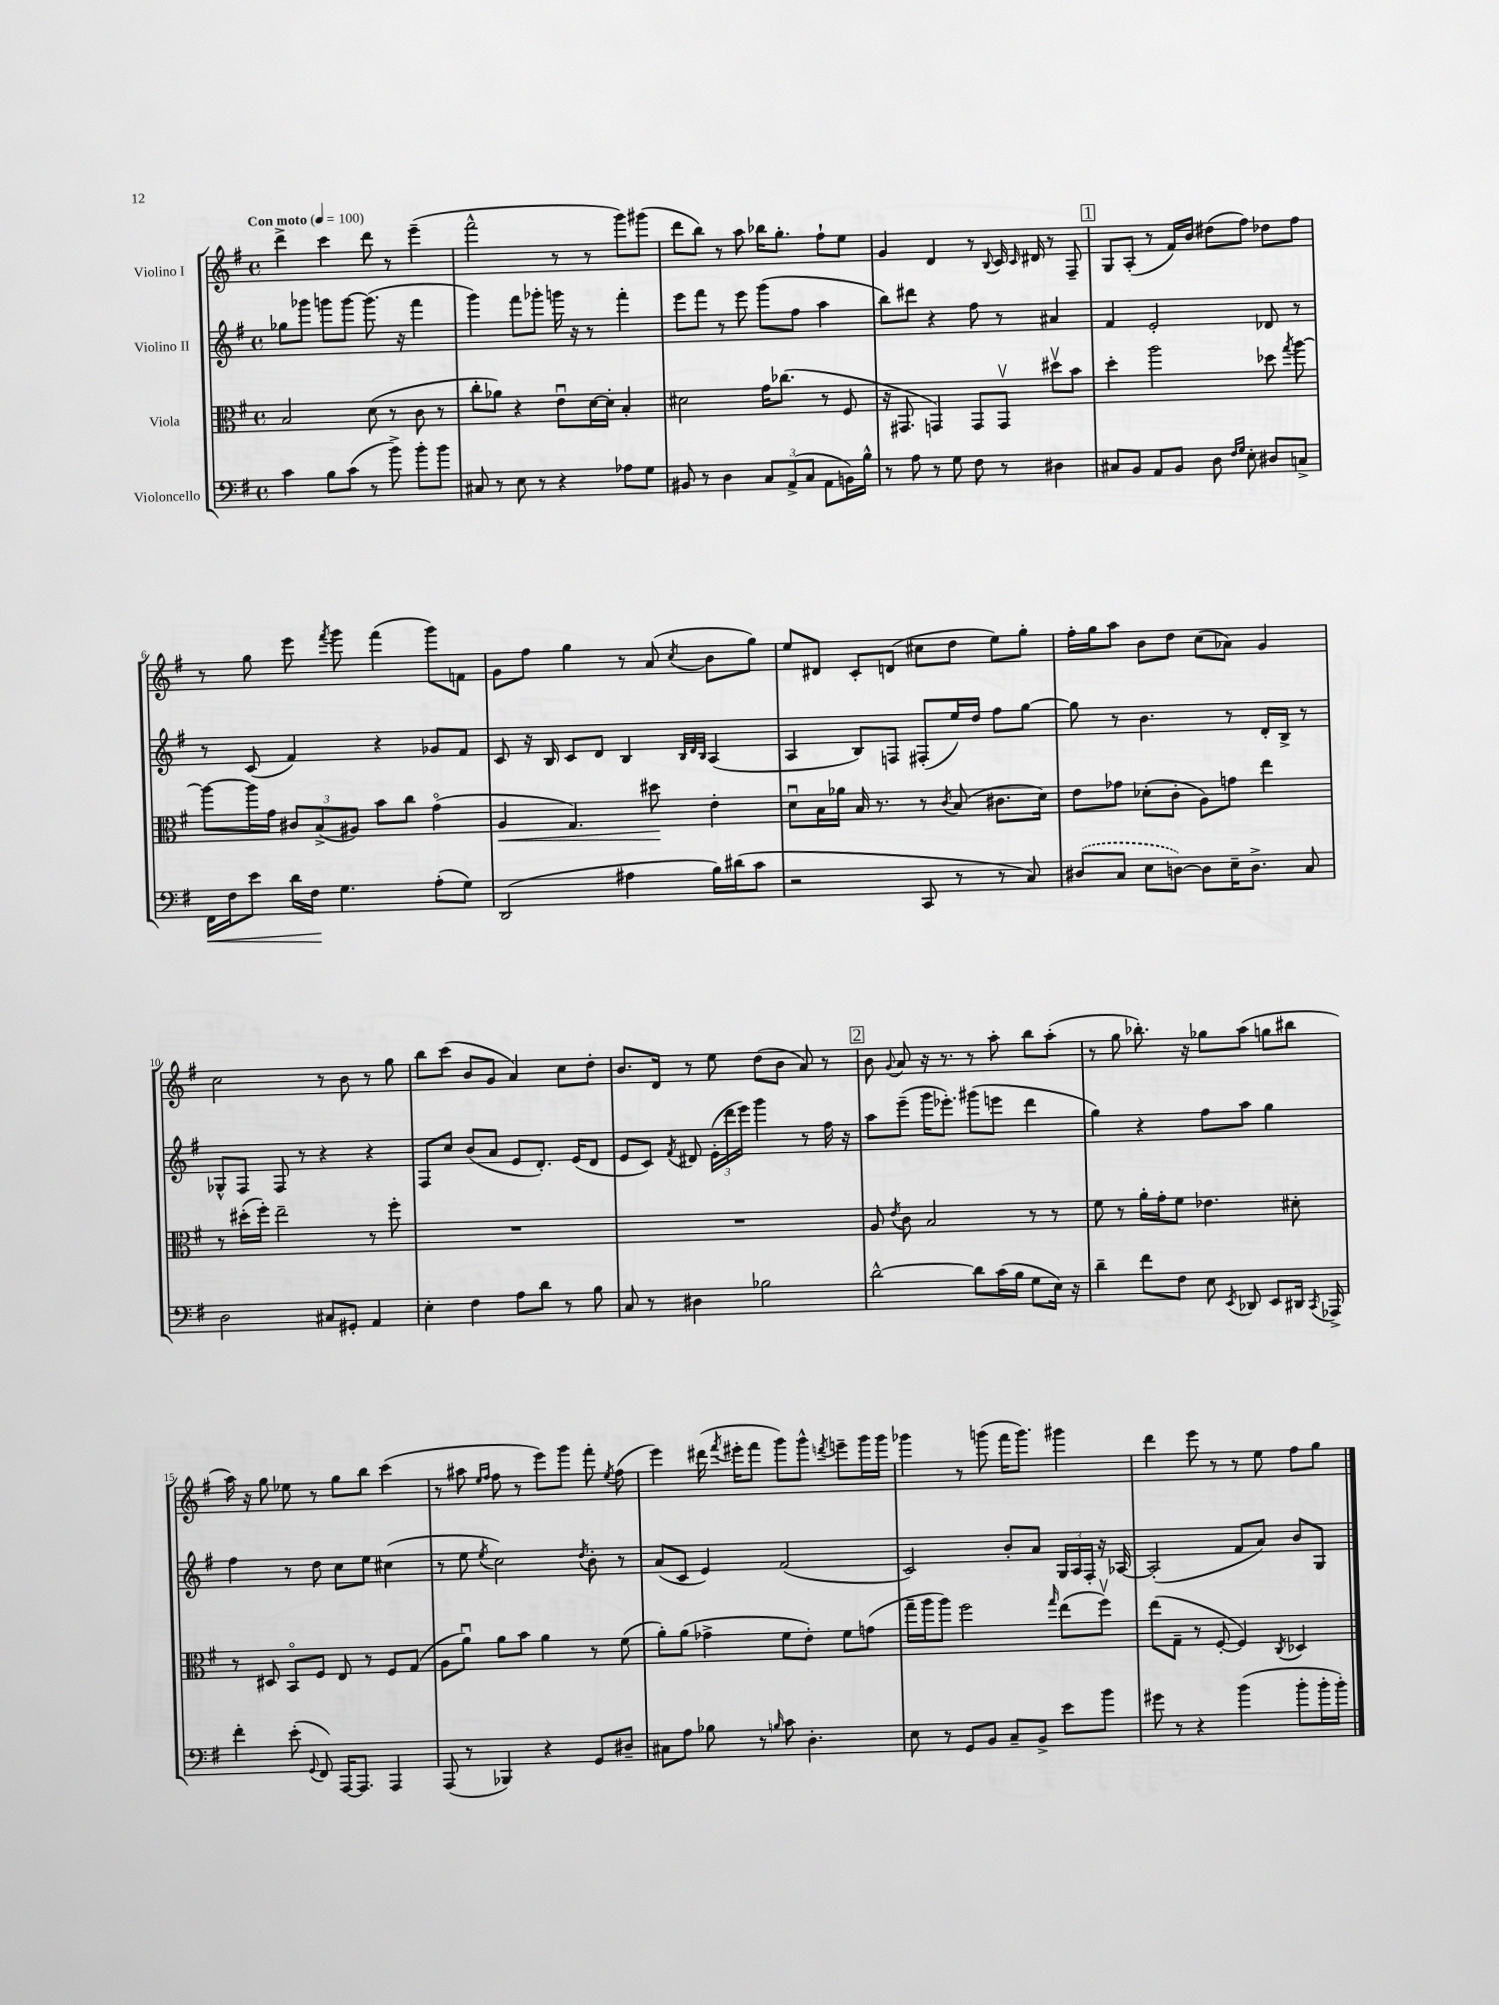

**kern	**dynam	**kern	**dynam	**kern	**kern
*part4	*part4	*part3	*part3	*part2	*part1
*staff4	*staff4	*staff3	*staff3	*staff2	*staff1
*I"Violoncello	*	*I"Viola	*	*I"Violino II	*I"Violino I
*clefF4	*	*clefC3	*	*clefG2	*clefG2
*k[f#]	*	*k[f#]	*	*k[f#]	*k[f#]
*M4/4	*	*M4/4	*	*M4/4	*M4/4
*met(c)	*	*met(c)	*	*met(c)	*met(c)
*MM100	*	*MM100	*	*MM100	*MM100
=1	=1	=1	=1	=1	=1
!	!	!	!	!	!LO:TX:a:B:t=Con moto
4c\	.	2B/	.	8gg-X\L	4ddd^\
.	.	.	.	8ggg-X\J	.
8B\L	.	.	.	8gggn\L	4ccc\
(8c\J	.	.	.	[8ggg\J	.
8r	.	(8d\	.	(8.ggg\]	8ddd\
8b^\)	.	8r	.	.	8r
.	.	.	.	16r	.
8b'\L	.	8c\	.	4fff#\	(4eee~\
8b\J	.	8r	.	.	.
=2	=2	=2	=2	=2	=2
8C#X/	.	8cc'\L	.	4ggg\)	2fff#^^\
8r	.	8a-X\J)	.	.	.
8E\	.	4r	.	8fff#\L	.
8r	.	.	.	8ggg-X'\J	.
4r	.	8eu\L	.	16gggn\	8r
.	.	.	.	16r	.
.	.	[16d\L	.	8r	8r
.	.	16d'\JJ]	.	.	.
8A-X\L	.	4B'/	.	4fff#'\	8ggg\L)
8G\J	.	.	.	.	(8ggg#X\J
=3	=3	=3	=3	=3	=3
8BB#X/	.	2d#X\	.	8eee\L	8ddd\L
8r	.	.	.	8fff#\J	8bb\J)
4D\	.	.	.	8r	8r
.	.	.	.	8eee\	8aa\
12C/L	.	16g\KL	.	(8ggg\L	16bb-X\KL
.	.	(8.cc-X\J	.	.	8.gg'\J
(12AA^/	.	.	.	.	.
.	.	.	.	8ff#\J	.
12C/J	.	.	.	.	.
8AA\L	.	8r	.	4aa\	8ff#`\L
16BBn\L)	.	8F#/	.	.	8ee\J
16B^^\JJ	.	.	.	.	.
=4	=4	=4	=4	=4	=4
8r	.	16r	.	8bb\L)	4g/
.	.	8.GG#X/	.	.	.
8A\	.	.	.	8ddd#X\J	.
8r	.	4GGn/)	.	4r	4d/
8G\	.	.	.	.	.
8F#\	.	8GG/L	.	8ff#\	8r
.	.	.	.	.	8qqB/
8r	.	8GGv/J	.	8r	16c/
.	.	.	.	.	16qqc/
.	.	.	.	.	16d#X/
4D#X\	.	8dd#Xv\L	.	4a#X/	8r
.	.	8b\J	.	.	8F#~/
!!LO:REH:place=s1:t=1
=5	=5	=5	=5	=5	=5
8C#X/L	.	4dd'\	.	4f#/	8G/L
8BB/J	.	.	.	.	(8A'/J
8AA/L	.	2aa\	.	2e'/	8r
8BB/J	.	.	.	.	16f#/LL)
.	.	.	.	.	16b/JJ
8D\	.	.	.	.	(8dd#X\L
16qqF#/LL	.	.	.	.	.
16qqG/JJ	.	.	.	.	.
8E'\	.	.	.	.	8ff#\J)
8D#X/L	.	8dd-X\	.	8d-X/	8dd-X\L
.	.	8qgg/	.	.	.
8Cn^/J	.	[8aa\	.	8r	8ff#\J
!!LO:LB:g=z
=6	=6	=6	=6	=6	=6
!	!LO:HP:b	!	!	!	!
16FF#\LL	<	8aa\L_	.	8r	8r
16F#\J	.	.	.	.	.
8e\J	.	16aa\L]	.	(8c/	8gg\
.	.	16g\JJ	.	.	.
16d\LL	.	12c#X/L	.	4f#/)	8eee\
16F#\JJ	.	.	.	.	.
.	.	(12B^/	.	.	.
.	.	.	.	.	8qfff#/
4.G\	[	.	.	.	8ggg\
.	.	12A#X/J)	.	.	.
.	.	8b\L	.	4r	(4fff#\
.	.	8cc\J	.	.	.
(8A'\L	.	(4g\	.	8g-X/L	8ggg\L)
8G\J)	.	.	.	8f#/J	8fn\J
=7	=7	=7	=7	=7	=7
!	!	!	!LO:HP:b	!	!
(2DD/	.	4A/	<	8c/	8g\L
.	.	.	.	16r	8ff#\J
.	.	.	.	16B/	.
.	.	4.G/)	.	8c/L	4gg\
.	.	.	.	8d/J	.
4A#X\	.	.	.	4B/	8r
.	.	8dd#X\	.	.	(8a/
.	.	.	.	32qqB/LLL	.
.	.	.	.	32qqd/	.
.	.	.	.	32qqB/JJJ	8qcc/
16B\LL)	.	4e'\	[	(4A/	8b\L
(16d#X\J	.	.	.	.	.
8c\J	.	.	.	.	8gg\J)
=8	=8	=8	=8	=8	=8
2r	.	8du\L	.	4A/	8ee/L
.	.	16B\L	.	.	8d#X/J
.	.	16a-X\JJ	.	.	.
.	.	16B/	.	8B/L)	8c'/L
.	.	8.r	.	.	.
.	.	.	.	8Fn/J	(8dn/J
8CC/	.	8r	.	(8F#X'/L	8cc#X\L
.	.	8qc/	.	.	.
8r	.	(8B/	.	16ee/L)	8dd\J
.	.	.	.	16dd/JJ	.
8r	.	8.c#X\L	.	8ff#\L	8ee\L)
8C/)	.	.	.	[8gg\J	8gg'\J
.	.	16d\Jk)	.	.	.
=9	=9	=9	=9	=9	=9
(8D#X/L	.	8e\L	.	8gg\]	16ff#'\LL
.	.	.	.	.	16gg\J
8C/J	.	8g-X\J	.	8r	8aa\J
8E\L	.	(8d-X'\L	.	4.b\	8b\L
[8Dn\J)	.	8c'\J	.	.	8dd\J
8D\L]	.	8A\L)	.	.	(8cc\L
16E~\K	.	8gn\J	.	8r	8a-X\J)
8.D^\J	.	.	.	.	.
.	.	4ee\	.	16d'/LL	4g/
.	.	.	.	16B^/JJ	.
8C/	.	.	.	8r	.
!!LO:LB:g=z
=10	=10	=10	=10	=10	=10
2D\	.	8r	.	8G-X^^/L	2cc\
.	.	(16dd#X'\LL	.	8F#/J	.
.	.	16ff#'\JJ)	.	.	.
.	.	2ee~\	.	8F#/	.
.	.	.	.	8r	.
8C#X/L	.	.	.	4r	8r
8GG#X'/J	.	.	.	.	8b\
4AA/	.	8r	.	4r	8r
.	.	8ff#'\	.	.	8gg\
=11	=11	=11	=11	=11	=11
4E'\	.	1r	.	8F#/L	8bb\L
.	.	.	.	8cc/J	(8ccc\J
4F#\	.	.	.	(8b/L	8b/L
.	.	.	.	8a/J	8g/J
8A\L	.	.	.	8e/L	4a/)
8d\J	.	.	.	8.d'/J)	.
8r	.	.	.	.	8cc\L
.	.	.	.	(16e/KL	.
8B\	.	.	.	8d/J	8dd'\J
=12	=12	=12	=12	=12	=12
8C/	.	1r	.	8e/L	8.b/L
8r	.	.	.	8c/J)	.
.	.	.	.	.	16d/Jk
.	.	.	.	8qf#/	.
4D#X\	.	.	.	8d#X/	8r
.	.	.	.	(24e'\LL	8ee\
.	.	.	.	24ddd\	.
.	.	.	.	24eee\JJ)	.
2B-X\	.	.	.	4ggg\	(8dd\L
.	.	.	.	.	8b\J
.	.	.	.	8r	8a/)
.	.	.	.	16ff#\	8r
.	.	.	.	16r	.
!!LO:REH:place=s1:t=2
=13	=13	=13	=13	=13	=13
[2d^^\	.	8A/	.	8aa\L	8b\
.	.	8qe/	.	.	8qqg/
.	.	8c\	.	(8eee~\J	8a/
.	.	2B/	.	16ggg\KL	16r
.	.	.	.	8.eee-X'\J)	8.r
8d\L]	.	.	.	(8ggg#X\L	8r
(16c\L	.	.	.	8eeen\J	8aa'\
16B\JJ	.	.	.	.	.
8G\L	.	8r	.	4ddd\	8bb\L
16E\Jk)	.	8r	.	.	(8aa'\J
16r	.	.	.	.	.
=14	=14	=14	=14	=14	=14
4d~\	.	8f#\	.	4gg\)	8r
.	.	8r	.	.	8gg\
8f#\L	.	16a'\LL	.	4r	8.bb-X'\)
.	.	16g'\J	.	.	.
8F#\J	.	8f#\J	.	.	.
.	.	.	.	.	16r
8E\	.	4.e-X\	.	8ff#\L	8gg-X\L
8qEE/	.	.	.	.	.
8DD-X/	.	.	.	8aa\J	(8aa\J
8EE/L	.	.	.	4gg\	8ggn\L
16DD#X/Jk	.	8d#X'\	.	.	8bb#X\J
8qCC/	.	.	.	.	.
16AAA-X^/	.	.	.	.	.
!!LO:LB:g=z
=15	=15	=15	=15	=15	=15
4f#'\	.	8r	.	4ff#\	16aa\)
.	.	.	.	.	16r
.	.	8D#X/	.	.	8gg\
(8e'\	.	8BB/L	.	8r	8ee-X\
8qqGG/	.	.	.	.	.
8FF#/)	.	8F#/J	.	8dd\	8r
[16AAA/KL	.	8E/	.	8cc\L	8gg\L
8.AAA/J]	.	.	.	.	.
.	.	8r	.	8ee\J	8bb\J
4AAA/	.	8F#/L	.	(4cc#X\	(4ccc\
.	.	(8G/J	.	.	.
=16	=16	=16	=16	=16	=16
(8AAA/	.	8A\L	.	8r	8r
8r	.	8au\J)	.	8ee\	8aa#X\
.	.	.	.	.	16qqee/LL
.	.	.	.	8qee/	16qqff#/JJ
4BBB-X/)	.	8a\L	.	2cc\)	8ff#\
.	.	8b\J	.	.	8r
4r	.	4a\	.	.	8eee\L)
.	.	.	.	.	8ggg\J
.	.	.	.	8qdd/	.
8GG/L	.	8r	.	8b'\	8fff#'\
.	.	.	.	.	8qee/
8D#X~/J	.	(8f#\	.	8r	(8ff#\
=17	=17	=17	=17	=17	=17
8C#X\L	.	8a'\L)	.	(8a/L	4eee\)
8A\J	.	(8a\J	.	8c/J	.
8B-X\	.	4g-X^\	.	4e/)	(16ddd#X\
.	.	.	.	.	8qfff#/
.	.	.	.	.	16eee#X'\KL
8r	.	.	.	.	8fff#\J
16qqBn/	.	.	.	.	.
8c\	.	8f#\L	.	(2f#/	8ggg\L)
4.D'\	.	8e'\J)	.	.	8ggg^^\J
.	.	.	.	.	8qdddn/
.	.	8f#\L	.	.	8eeen~\L
.	.	(8gn\J	.	.	16ggg\L
.	.	.	.	.	16ggg\JJ
=18	=18	=18	=18	=18	=18
8E\	.	16gg~\LL	.	2c/)	4ggg-X\
.	.	16aa\J	.	.	.
8r	.	8aa\J)	.	.	.
8GG/L	.	2ff#\	.	.	8r
8BB/J	.	.	.	.	(8gggn\
8C~/L	.	.	.	8b'/L	16fff#\KL
.	.	.	.	.	8.ggg\J)
8BB^/J	.	.	.	8a/J	.
.	.	16qqgg/	.	.	.
8e\L	.	(8ee\L	.	24G/LL	4ggg#X\
.	.	.	.	24A/	.
.	.	.	.	24F#'/JJ	.
8b\J	.	8ff#v\J)	.	16r	.
.	.	.	.	[16A-X/	.
=19	=19	=19	=19	=19	=19
8g#X\	.	(8ee\L	.	(2A-'/]	4ddd\
8r	.	8G~\J	.	.	.
4r	.	8r	.	.	8eee\
.	.	[8F#'/	.	.	8r
(4b\	.	4F#/])	.	8f#/L	8r
.	.	.	.	8a/J)	8ee\
.	.	8qC/	.	.	.
8b'\L	.	4D-X/	.	8b/L	8ff#\L
16b'\L	.	.	.	8G/J	8gg\J
16b'\JJ)	.	.	.	.	.
==	==	==	==	==	==
*-	*-	*-	*-	*-	*-
